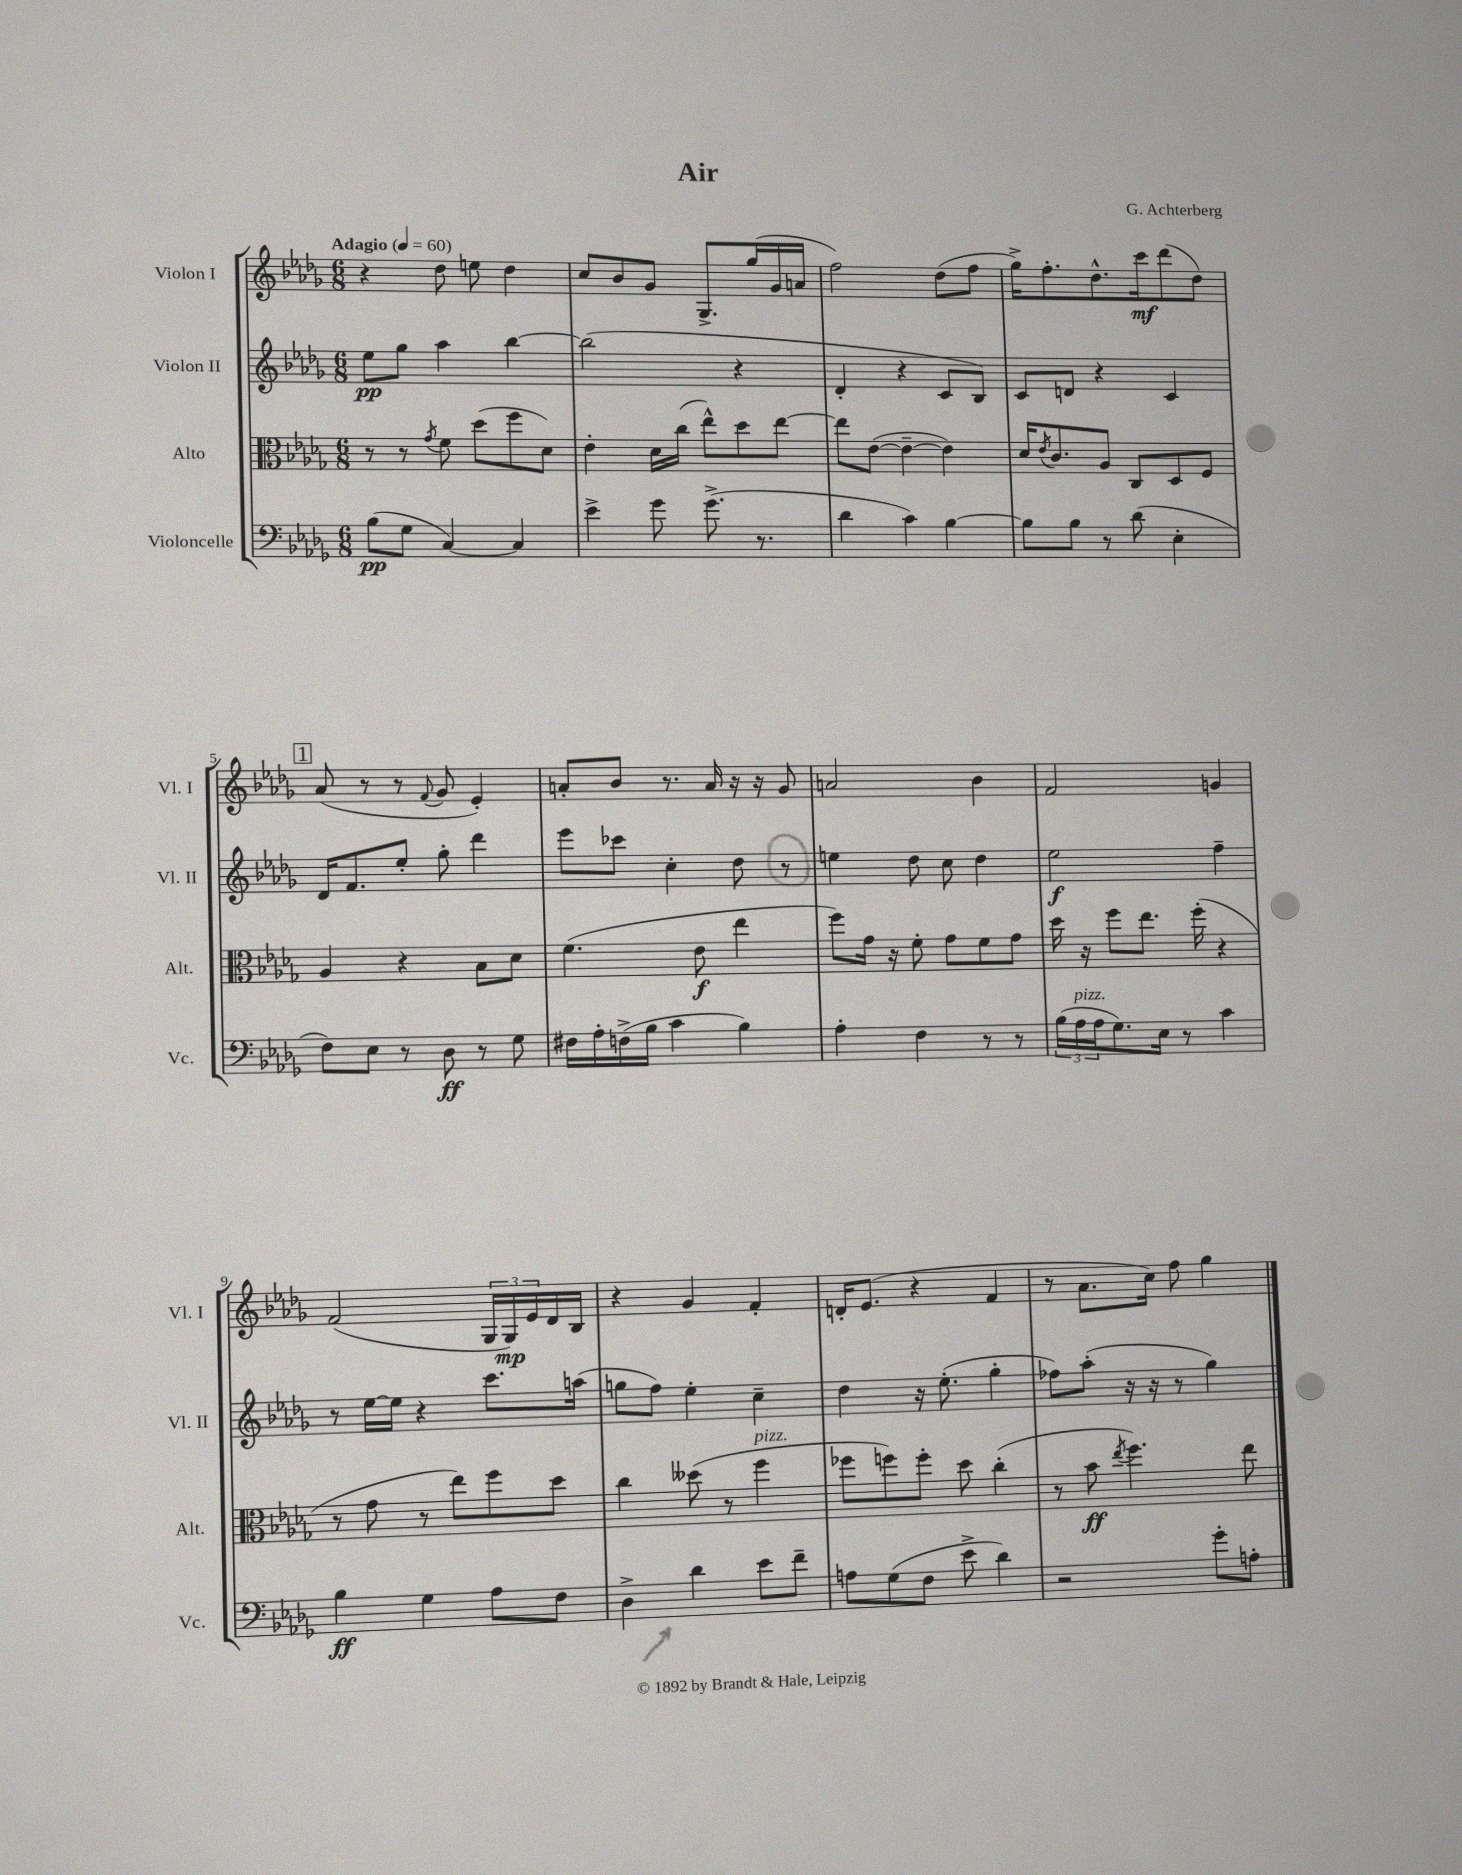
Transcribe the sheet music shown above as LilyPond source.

\header { title = "Air" composer = "G. Achterberg" }
<<
\new StaffGroup <<
\new Staff = "s0" \with { instrumentName = "Violon I" shortInstrumentName = "Vl. I" } {
    \clef treble \key des \major \numericTimeSignature \time 6/8 \tempo "Adagio" 4 = 60
    r4 des''8 e''8 des''4 |
    c''8 bes'8 ges'8 ges8.-> ges''16( ges'16 a'16 |
    f''2) des''8( f''8 |
    ges''16->) f''8.-. des''8.-^ c'''16\mf des'''8( des''8) |
    \mark \markup { \box "1" } aes'8( r8 r8 \appoggiatura { f'8 } ges'8 ees'4-.) |
    a'8-. bes'8 r8. a'16 r16 r16 ges'8 |
    a'2 bes'4 |
    f'2 g'4 |
    f'2( \tuplet 3/2 { ges16 ges16\mp) ees'16 } des'16 bes16 |
    r4 ges'4 f'4-. |
    d'16-. ees'8.( r4 f'4 |
    r8 aes'8. c''16) f''8 ges''4 \bar "|." |
}
\new Staff = "s1" \with { instrumentName = "Violon II" shortInstrumentName = "Vl. II" } {
    \clef treble \key des \major \numericTimeSignature \time 6/8
    ees''8\pp ges''8 aes''4 bes''4~ |
    bes''2( r4 |
    des'4-. r4 c'8 bes8) |
    c'8 d'8 r4 c'4 |
    \mark \markup { \box "1" } des'16 f'8. ees''8-. ges''8-. des'''4 |
    ees'''8 ces'''8 c''4-. des''8 r8 |
    e''4 des''8 c''8 des''4 |
    ees''2\f f''4-- |
    r8 ees''16~ ees''16 r4 c'''8. a''16( |
    g''8 f''8) ees''4-. c''4-- |
    des''4 r16 ees''8.-.( ges''4-. |
    fes''8) aes''8-.( r16 r16 r8 ges''4) \bar "|." |
}
\new Staff = "s2" \with { instrumentName = "Alto" shortInstrumentName = "Alt." } {
    \clef alto \key des \major \numericTimeSignature \time 6/8
    r8 r8 \acciaccatura { ges'8 } f'8 des''8( f''8 des'8) |
    ees'4-. des'16 c''16( ees''8-^) des''8 ees''8~ |
    ees''8 ees'8~( ees'4~-- ees'4) |
    des'16 \acciaccatura { ees'8 } c'8. aes8 c8 des8 f8 |
    \mark \markup { \box "1" } aes4 r4 bes8 des'8 |
    f'4.( ees'8\f ees''4 |
    f''8) ges'16 r16 f'8-. ges'8 f'8 ges'8 |
    des''16 r16 f''8 ees''8. f''16-.( r4 |
    r8 ges'8 r8 ees''8) f''8 des''8 |
    c''4 deses''8( r8 f''4^\markup { \italic "pizz." } |
    fes''8 f''8) f''8-. des''8 c''4-.( |
    r8 bes'8\ff \acciaccatura { ees''8 } f''4.) ees''8 \bar "|." |
}
\new Staff = "s3" \with { instrumentName = "Violoncelle" shortInstrumentName = "Vc." } {
    \clef bass \key des \major \numericTimeSignature \time 6/8
    bes8\pp( ges8 c4~) c4 |
    ees'4-> ges'8 ges'8.->( r8. |
    des'4 c'4) bes4~ |
    bes8 bes8 r8 des'8( ees4-. |
    \mark \markup { \box "1" } f8) ees8 r8 des8\ff r8 ges8 |
    fis16 aes16-. f16->( bes16 c'4 bes4) |
    aes4-. f4 r8 r8 |
    \tuplet 3/2 { bes16( aes16^\markup { \italic "pizz." } aes16 } ges8.) ees16 r8 c'4 |
    bes4\ff ges4 aes8 f8 |
    des4-> des'4 ees'8 f'8-- |
    a8 ges8( f8 ees'8-> des'4) |
    r2 ges'8-. a8-. \bar "|." |
}
>>
>>
